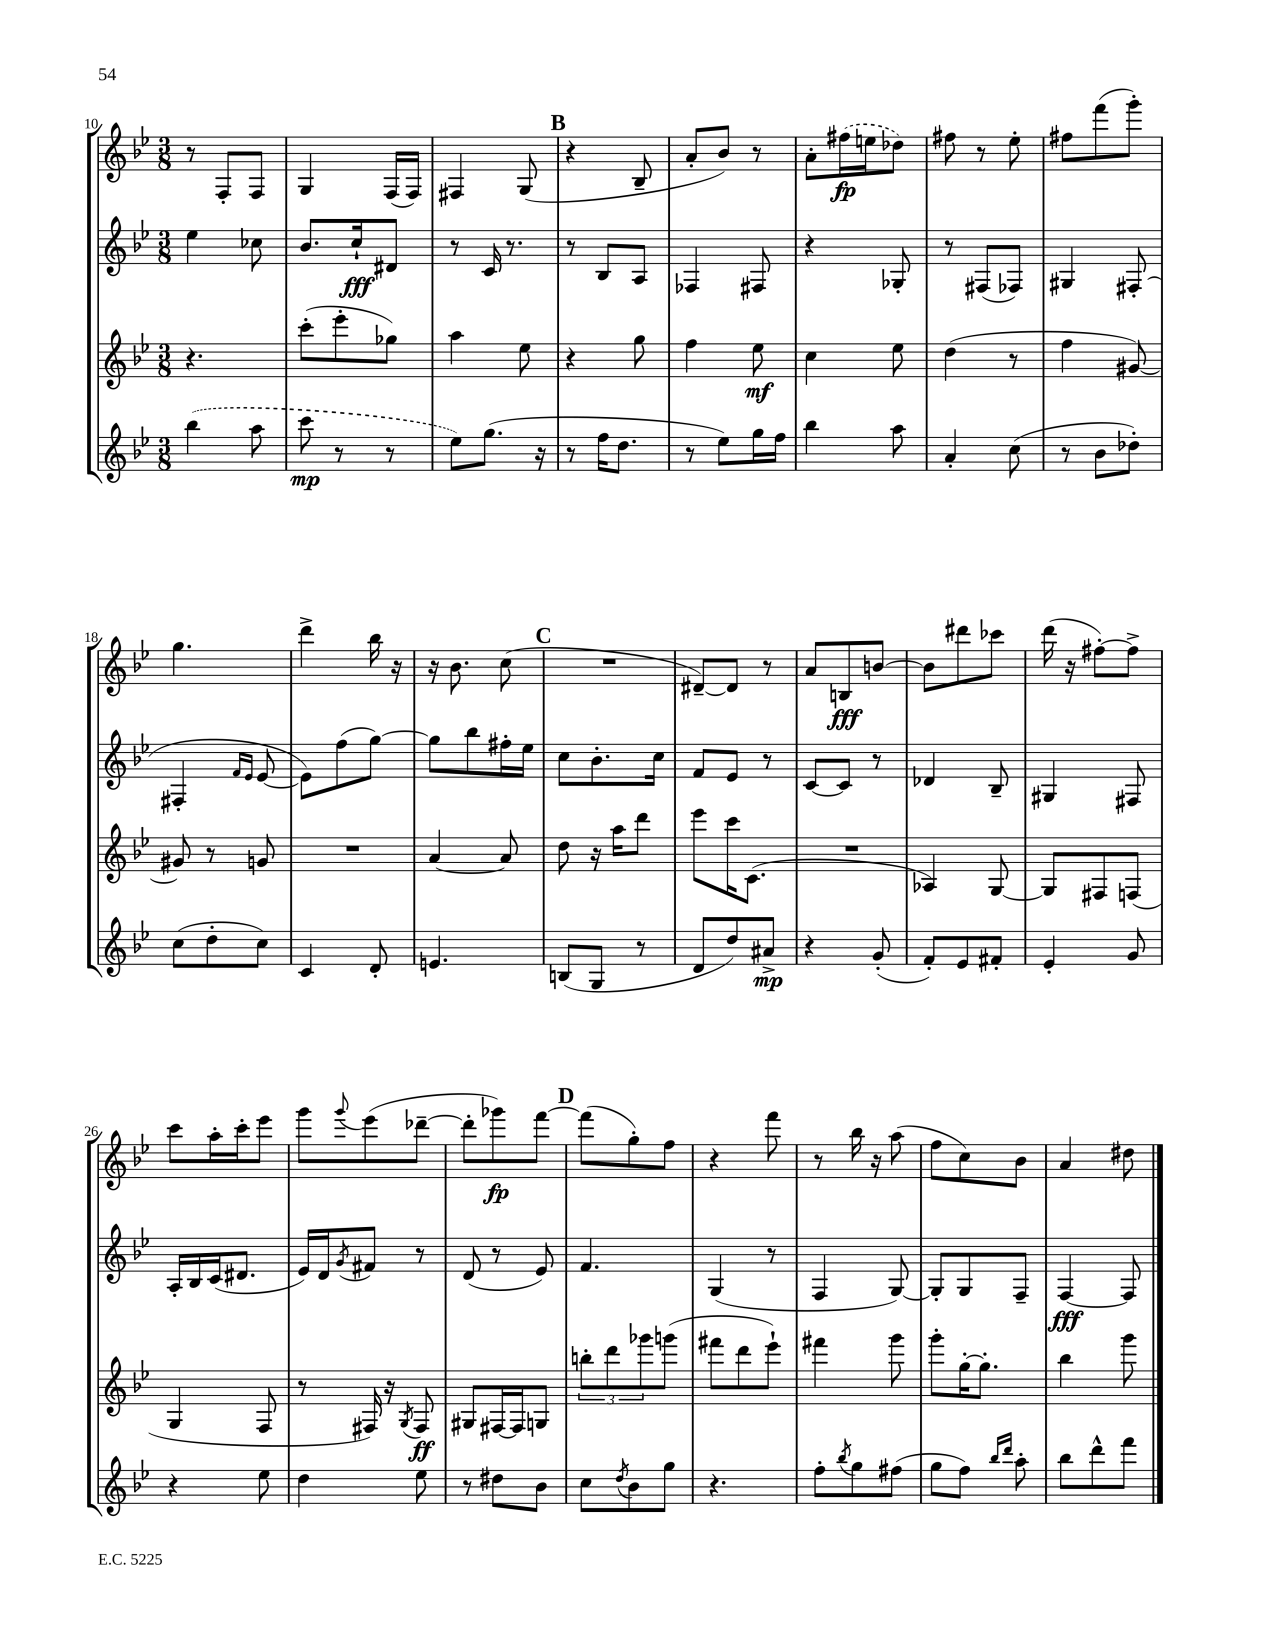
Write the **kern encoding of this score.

**kern	**kern	**kern	**kern
*staff4	*staff3	*staff2	*staff1
*clefG2	*clefG2	*clefG2	*clefG2
*k[b-e-]	*k[b-e-]	*k[b-e-]	*k[b-e-]
*M3/8	*M3/8	*M3/8	*M3/8
(4bb-	4.r	4ee-	8r
.	.	.	8F'
8aa	.	8cc-	8F
=	=	=	=
8ccc	(8ccc'	8.b-	4G
8r	8eee-'	.	.
.	.	16cc`	.
8r	8gg-)	8d#	(16F
.	.	.	16F)
=	=	=	=
8ee-)	4aa	8r	4F#
(8.gg	.	16c	.
.	.	8.r	.
.	8ee-	.	(8G
16r	.	.	.
=	=	=	=
8r	4r	8r	4r
16ff	.	8B-	.
8.dd	.	.	.
.	8gg	8A	8B-~
=	=	=	=
8r	4ff	4F-	8a'
8ee-)	.	.	8b-)
16gg	8ee-	8F#	8r
16ff	.	.	.
=	=	=	=
4bb-	4cc	4r	8a'
.	.	.	(16ff#
.	.	.	16ee
8aa	8ee-	8G-'	8dd-)
=	=	=	=
4a'	(4dd	8r	8ff#
.	.	(8F#	8r
(8cc	8r	8F-)	8ee-'
=	=	=	=
8r	4ff	4G#	8ff#
8b-	.	.	(8fff
8dd-')	[8g#)	(8F#'	8ggg')
=	=	=	=
(8cc	8g#]	4F#'	4.gg
8dd'	8r	.	.
.	.	16qqf	.
.	.	16qqe-	.
8cc)	8g	[8e-	.
=	=	=	=
4c	4.r	8e-])	4ddd^
.	.	(8ff	.
8d'	.	[8gg)	16bb-
.	.	.	16r
=	=	=	=
4.e	[4a	8gg]	16r
.	.	.	8.b-
.	.	8bb-	.
.	8a]	16ff#'	(8cc
.	.	16ee-	.
=	=	=	=
(8B	8dd	8cc	4.r
8G	16r	8.b-'	.
.	16aa	.	.
8r	8ddd	.	.
.	.	16cc	.
=	=	=	=
8d	8eee-	8f	[8d#~)
8dd)	16ccc	8e-	8d#]
.	(8.c	.	.
8a#^	.	8r	8r
=	=	=	=
4r	4.r	[8c	8a
.	.	8c]	8B
(8g'	.	8r	[8b
=	=	=	=
8f')	4A-)	4d-	8b]
8e-	.	.	8ddd#
8f#'	[8G	8B-~	8ccc-
=	=	=	=
4e-'	8G]	4G#	(16ddd
.	.	.	16r
.	8F#	.	[8ff#')
8g	(8F	8F#	8ff#^]
=	=	=	=
4r	4G	16A'	8ccc
.	.	16B-	.
.	.	(16c	16aa'
.	.	8.d#	16ccc'
8ee-	8F	.	8eee-
=	=	=	=
4dd	8r	16e-)	8ggg
.	.	16d	.
.	.	8qg	8qqggg
.	16F#)	8f#	(8eee-
.	16r	.	.
.	8qG	.	.
8ee-	8F#	8r	[8ddd-~
=	=	=	=
8r	8G#	(8d	8ddd-']
8dd#	[16F#	8r	8ggg-)
.	16F#]	.	.
8b-	8G	8e-)	[8fff
=	=	=	=
8cc	12bb'	4.f	(8fff]
.	12ddd	.	.
8qdd	.	.	.
8b-	.	.	8gg')
.	12ggg-	.	.
8gg	(8ggg	.	8ff
=	=	=	=
4.r	8fff#	(4G	4r
.	8ddd	.	.
.	8eee-`)	8r	8fff
=	=	=	=
8ff'	4fff#	4F	8r
8qbb-	.	.	.
8gg	.	.	16bb-
.	.	.	16r
(8ff#	8ggg	[8G)	(8aa
=	=	=	=
8gg	8ggg'	8G']	8ff
8ff)	[16gg'	8G	8cc)
.	8.gg']	.	.
16qqbb-	.	.	.
16qqddd	.	.	.
8aa'	.	8F~	8b-
=	=	=	=
8bb-	4bb-	[4F	4a
8ddd^^	.	.	.
8fff	8ggg	8F]	8dd#
==	==	==	==
*-	*-	*-	*-
